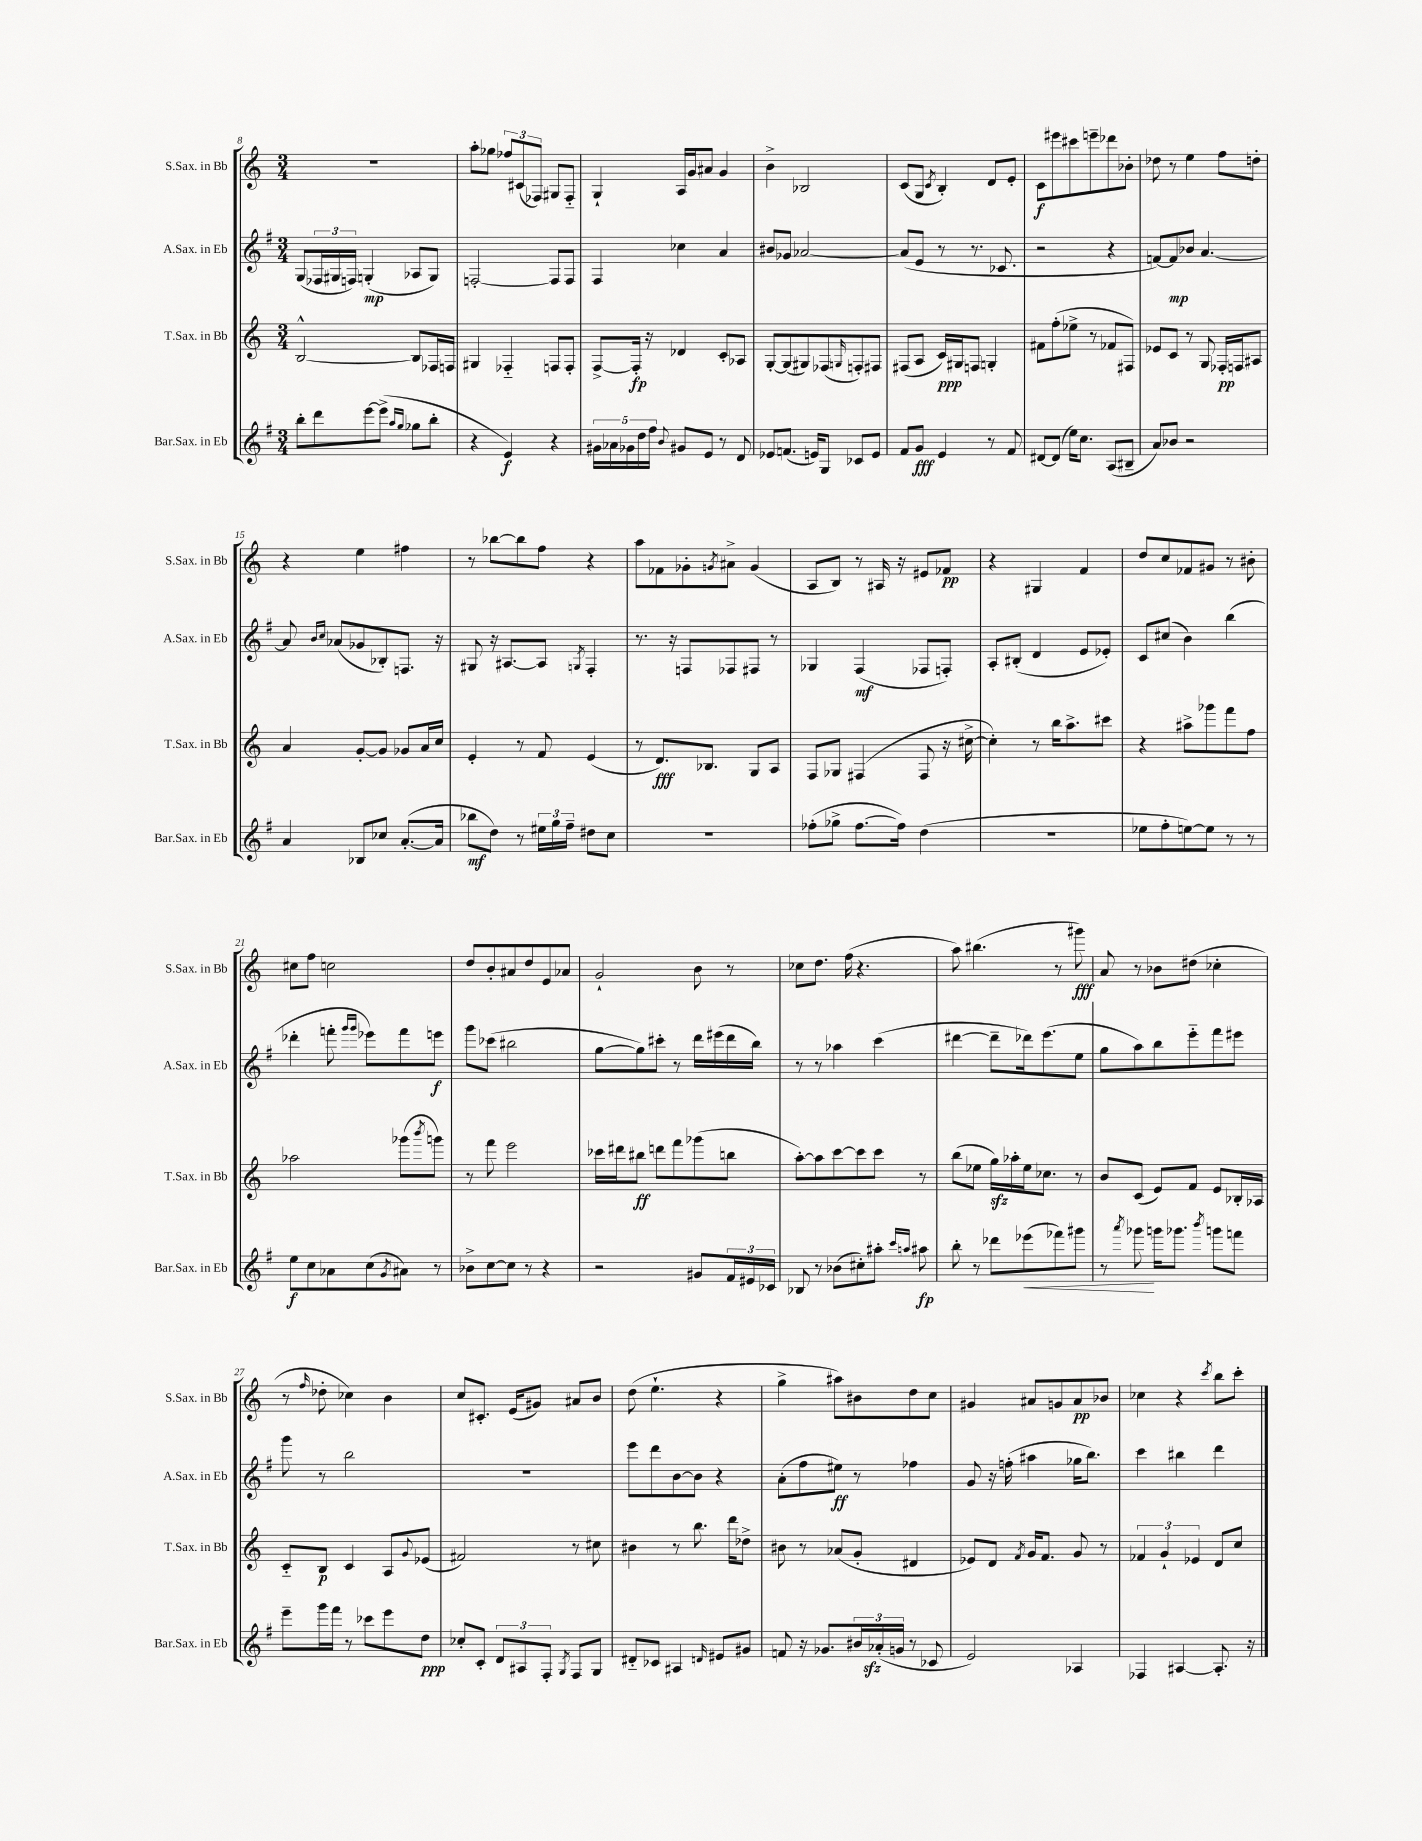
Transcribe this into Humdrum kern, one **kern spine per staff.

**kern	**kern	**kern	**kern
*staff4	*staff3	*staff2	*staff1
*clefG2	*clefG2	*clefG2	*clefG2
*k[f#]	*k[]	*k[f#]	*k[]
*M3/4	*M3/4	*M3/4	*M3/4
8bb'\L	[2B^^/	(8G/L	2.r
8ddd\	.	24F-/L	.
.	.	24G#/	.
.	.	24F/JJ)	.
[8eee\	.	(4G'/	.
(8eee^\]J	.	.	.
16qqaa/LL	.	.	.
16qqgg/JJ	.	.	.
8gg-\L	8B/]L	8A-/L	.
8bb'\J	16F-/L	8G/J)	.
.	16F/JJ	.	.
=	=	=	=
4r	4G#/	[2F'/	8aa'\L
.	.	.	8gg-\J
4e/)	4F-'~/	.	12ff-/L
.	.	.	(12c#/
.	.	.	12F-/J)
4r	8F/L	8F/]L	8G#/L
.	8F'/J	8F/J	8F-'~/J
=	=	=	=
20g#\LL	[8F^/L	4F#/	4G`/
20a-\	.	.	.
20g-\	.	.	.
.	16F'/]Jk	.	.
20dd\	.	.	.
.	16r	.	.
20ff#\JJ	.	.	.
8qqb/	.	.	.
8g#/L	4d-/	4cc-\	16A/LL
.	.	.	16g/J
8e/J	.	.	8a#/J
8r	8c'/L	4a/	4g/
8d/	8A-/J	.	.
=	=	=	=
8e-/L	[8G'/L	8b#/L	4b^\
(8.f/J	(8G/]	8g-/J	.
.	8G#/)	[2a-/	2B-/
16e/LK)	.	.	.
8G/J	(8F-/	.	.
.	16qqG/	.	.
8c-/L	8F'/)	.	.
8e/J	8F#/J	.	.
=	=	=	=
8f#/L	(8F#/L	(8a-/]L	(8c/L
8g/J	8A/J	8e/J	8G/J
.	.	.	8qc/
4e/	16c/LL)	8r	4B'/)
.	16G#/J	.	.
.	8F/J	8.r	.
8r	4G'/	.	8d/L
.	.	8.c-/	.
8f#/	.	.	8e'/J
=	=	=	=
[8d#/L	8f#\L	2r	8c\L
(8d#/]J	(8ff'\	.	8eee#\
16ee\LK)	8ee-^\J	.	8ccc#\
8.cc\J	.	.	.
.	8r	.	8eee~\
(8A/L	8f-/L	4r	8ddd-\
8B#~/J	8F#/J)	.	8b-'\J
=	=	=	=
8a/L)	8e-/L	[8f/L)	8dd-\
8b-/J	8c/J	8f/]	8r
2r	8r	8b-/J	4ee\
.	8G/	[4.a/	.
.	16F-'/LL	.	8ff\L
.	16F/J	.	.
.	8A#/J	.	8dd'\J
=	=	=	=
4a/	4a/	8a/]	4r
.	.	16qqb/LL	.
.	.	16qqcc/JJ	.
.	.	(8a-/L	.
8B-/L	[8g'/L	8g-/	4ee\
8cc-/J	8g/]J	8B-'/)	.
([8.a'/L	8g-/L	8.F/J	4ff#\
.	16a/L	.	.
16a/]Jk	16cc/JJ	16r	.
=	=	=	=
8bb-\L	4e'/	8G#/	8r
8dd\J)	.	16r	[8bb-\L
.	.	[8.A#/L	.
8r	8r	.	8bb-\]
24ee#\LL	8f/	8A#/]J	8ff\J
24gg\	.	.	.
24ff#~\JJ	.	.	.
.	.	8qG/	.
8dd#\L	(4e/	4F#'/	4r
8cc\J	.	.	.
=	=	=	=
2.r	8r	8.r	8aa\L
.	8.d/L)	.	8f-\
.	.	16r	.
.	.	8F/L	8g-'\
.	8.B-/J	.	.
.	.	.	8qg/
.	.	8F-/	8a#^\J
.	8G/L	8F#/J	(4g/
.	8A/J	8r	.
=	=	=	=
(8ff-'\L	8F/L	4G-/	8A/L
8gg-^\J	8G-/J	.	8B/J)
[8.ff-\L	(4F#/	(4F#/	8r
.	.	.	16A#/
16ff-\]Jk)	.	.	16r
(4dd\	8F#/	8F-/L	8e#/L
.	16r	8F'/J)	8f-/J
.	[16cc#^\	.	.
=	=	=	=
2.r	4cc#'\])	8A'/L	4r
.	.	(8B#'/J	.
.	8r	4d/	4G#/
.	16bb\LK	.	.
.	8.aa^\	.	.
.	.	8e/L	4f/
.	8ccc#\J	8e-'/J)	.
=	=	=	=
8ee-\L	4r	8c/L	8dd/L
8ff#'\	.	(8cc#/J	8cc/
[8ee\)	8aa#^\L	4b\)	8f-/
8ee\]J	8ggg-\	.	8g#/J
8r	8fff\	(4bb\	8r
8r	8ff\J	.	8b#'\
=	=	=	=
8ee\L	2aa-\	4ddd-'\	8cc#\L
8cc\	.	.	8ff\J
8a-\	.	8fff'\	2cc\
.	.	16qqggg/LL	.
.	.	16qqggg/JJ	.
(8cc\	.	8eee-\L)	.
8qg/	.	.	.
8a#\J)	(8ggg-\L	8fff\	.
.	8qbbb/	.	.
8r	8ggg\J)	8eee\J	.
=	=	=	=
8b-^\L	8r	8ggg\L	8dd/L
[8cc\	8fff\	(8ccc-\J	8b'/
8cc\]J	2eee\	2bb#\	8a#/
8r	.	.	8dd/
4r	.	.	8e/
.	.	.	8a-/J
=	=	=	=
2r	16ccc-\LL	[8gg\L	2g`/
.	16ddd#\J	.	.
.	8bb#\J	8gg\])	.
.	8ddd\L	8ccc#'\J	.
.	8fff\	8r	.
8g#/L	(8ggg-\	16ddd\LL	8b\
.	.	(16eee#\	.
24f#/L	8bb\J	16ddd\	8r
24e#/	.	.	.
.	.	16bb\JJ)	.
24c-/JJ	.	.	.
=	=	=	=
8B-/	[8aa'\L)	8r	8cc-\L
8r	8aa\]	8r	8.dd\J
(8b-\L	[8ccc\	4aa-\	.
.	.	.	(16ff\
8cc#'\)	8ccc\]	.	4.r
8aa#'\J	8ccc\J	(4ccc\	.
16qqccc/LL	.	.	.
16qqaa/JJ	.	.	.
8aa#\	8r	.	.
=	=	=	=
8bb'\	(8bb\L	[4ddd#\	8aa\)
8r	8ee-\J	.	(4.bb#\
8ddd-\L	16gg\LL)	8ddd#~\]L	.
.	16aa-'\	.	.
(8eee-\	16ee-\J	16ddd-\k)	.
.	8.cc-\J	(8.eee\	.
8fff-\)	.	.	8r
8ggg#\J	8r	8ee\J	8ggg#\)
=	=	=	=
8r	8b/L	8gg\L	8a/
8qaaa/	.	.	.
8ggg-\	(8c/J	8aa\)	8r
16ggg\LK	8e/L)	8bb\	8b-\L
8.ggg-\J	.	.	.
.	8f/J	8eee'~\	(8dd#\J
8qbbb/	.	.	.
8ggg\L	8e/L	8fff#\	4cc-'\
8fff\J	16B-'/L	8eee#\J	.
.	16A-/JJ	.	.
=	=	=	=
8eee~\L	8c'~/L	8ggg\	8r
.	.	.	16qqff/
16ggg\L	8B/J	8r	8dd-'\
16fff#\JJ	.	.	.
8r	4c/	2bb\	4cc-\)
8ccc-\L	.	.	.
8eee\	8A/L	.	4b\
.	8qqg/	.	.
8dd\J	(8e-/J	.	.
=	=	=	=
8cc-'/L	2f#/)	2.r	8cc/L
8c'/J	.	.	8.c#'/J
12d/L	.	.	.
.	.	.	(16e/LK
12A#/	.	.	.
.	.	.	8g#/J)
12F#'/J	.	.	.
8qG/	.	.	.
8F#/L	8r	.	8a#/L
8G/J	8cc#\	.	8b/J
=	=	=	=
8d#'~/L	4b#\	8eee\L	(8dd\
8c-/J	.	8ddd\	4.ee`\
4A#/	8r	[8b\	.
.	8.bb\	8b\]J	.
16qqd/	.	.	.
8e#/L	.	4r	4r
.	16ddd\LK	.	.
8g#/J	8dd-^\J	.	.
=	=	=	=
8f/	8b#\	(8a'\L	4gg^\
16r	8r	8ff#\	.
8.g-/L	.	.	.
.	(8a-/L	8ee#\J)	8aa#\L)
24b#/L	8g'/J	8r	8b#\
(24a-'/	.	.	.
24g/JJ	.	.	.
8r	4d#/	4ff-\	8dd\
8c-/	.	.	8cc\J
=	=	=	=
2e/)	8e-/L)	8g/	4g#/
.	8d/J	16r	.
.	.	(16ff'\	.
.	8qf/	.	.
.	16g/LK	4aa#\	8a#/L
.	8.f/J	.	.
.	.	.	8g/
4A-/	8g/	16gg-\LK	8a#/
.	.	8.bb\J)	.
.	8r	.	8b-/J
=	=	=	=
4F-/	6f-/	4ccc\	4cc-\
.	6g`/	.	.
[4A#/	.	4bb#\	4r
.	6e-/	.	.
.	.	.	8qccc/
8.A#'/]	8d/L	4ddd\	8bb\L
.	8cc/J	.	8ccc'\J
16r	.	.	.
==	==	==	==
*-	*-	*-	*-
